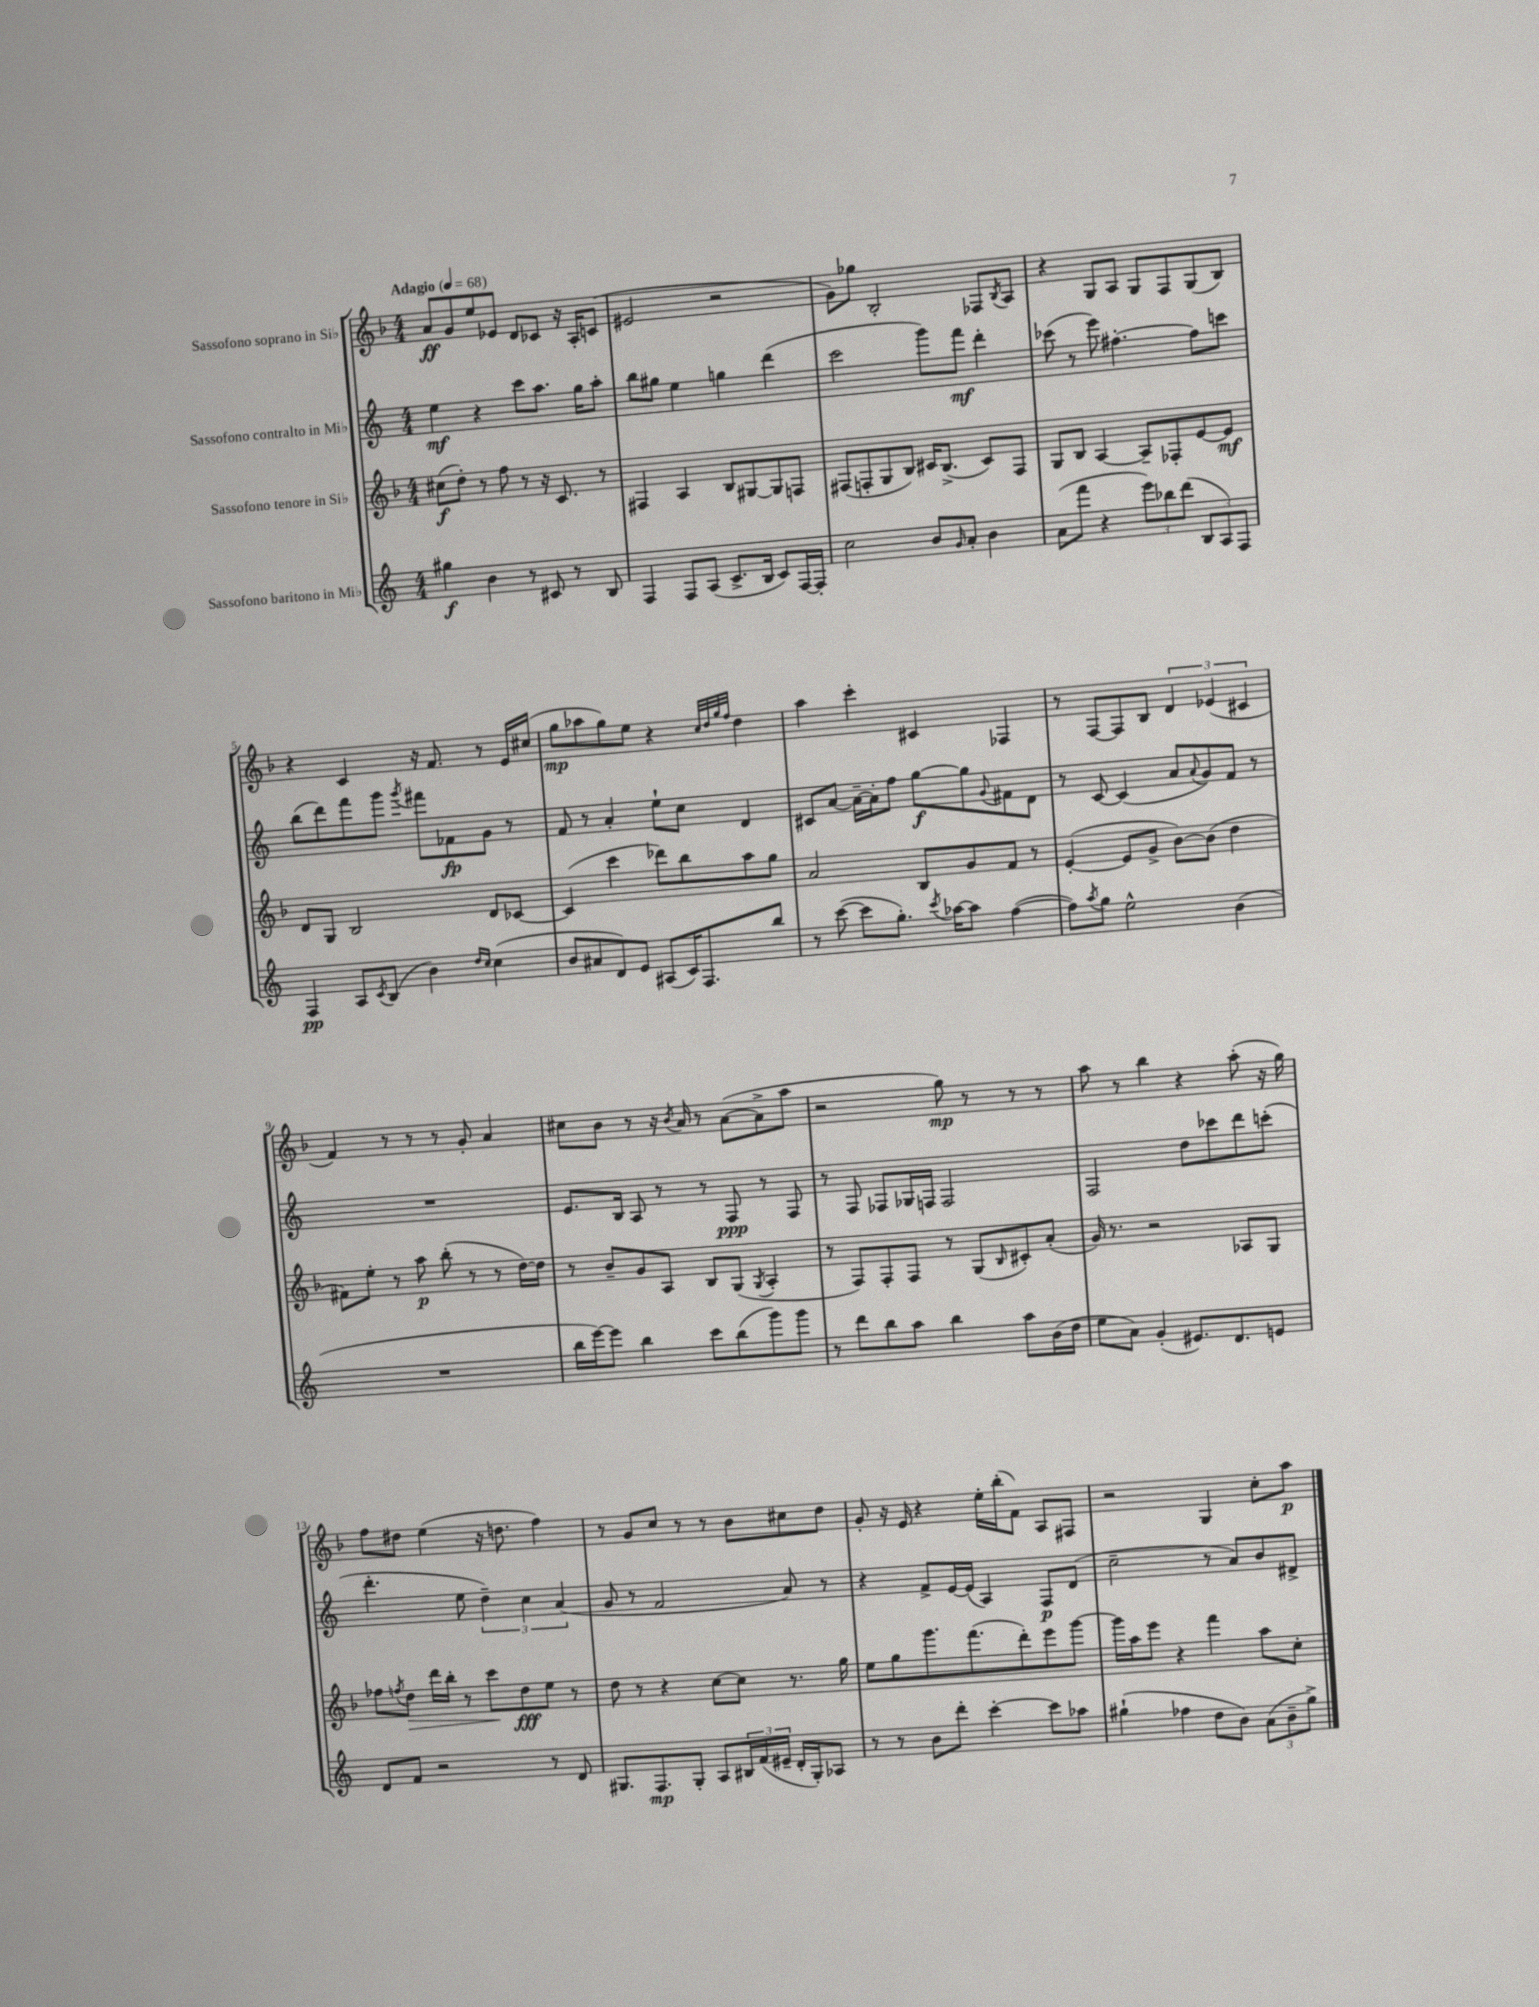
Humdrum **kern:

**kern	**kern	**kern	**kern
*staff4	*staff3	*staff2	*staff1
*clefG2	*clefG2	*clefG2	*clefG2
*k[]	*k[b-]	*k[]	*k[b-]
*M4/4	*M4/4	*M4/4	*M4/4
*MM68	*MM68	*MM68	*MM68
4gg#\	(8cc#\L	4ee\	8a/L
.	8dd'\J)	.	8g/
4b\	8r	4r	8ee/
.	8ff\	.	8e-/J
8r	8r	8ccc\L	8d/L
8c#/	16r	8.aa\J	8c-/J
.	8.c/	.	.
8r	.	.	16r
.	.	16gg\LK	16A'/LK
8B/	8r	8aa'\J	(8c/J
=	=	=	=
4F/	4F#/	8bb\L	2e#/
.	.	8gg#\J	.
8F/L	4A/	4ee\	.
(8A/J	.	.	.
8.c^/L	8B-/L	4gg\	2r
.	[8G#/	.	.
16B/Jk	.	.	.
8c/L)	8G#/]	(4ddd\	.
[16F/L	8F/J	.	.
16F'/]JJ	.	.	.
=	=	=	=
2cc\	(8F#/L	2ccc\	8g\L)
.	8F'/	.	8gg-\J
.	8G/	.	2B-'/
.	8B-/J)	.	.
8b/L	16c#/LK	8ggg\L)	.
.	(8.B-^/J	.	.
16qqg/	.	.	.
8a'/J	.	8fff\J	.
4b\	8c#/L)	4ddd'\	8F-/L
.	.	.	8qB-/
.	8F/J	.	8A/J
=	=	=	=
(8a\L	8G/L	(8ccc-\	4r
8fff\J	8B-/J	8r	.
4r	[4A/	8eee\)	8G/L
.	.	[4.ff#'\	8A/J
12eee\L)	8A~/]L	.	8G/L
12bb-\	.	.	.
.	8F-'/	.	8F/
(12ddd\J	.	.	.
12B/L	[8e/	8ff#\]L	(8G/
12A/)	.	.	.
.	8e/]J	8ccc\J	8B-/J)
12F/J	.	.	.
=	=	=	=
4F/	8d/L	(8bb\L	4r
.	8G/J	8ddd\)	.
8A/L	2B-/	8fff\	4c/
8qc/	.	.	.
(8B/J	.	8ggg\J	.
.	.	8qggg/	.
4b\)	.	8fff#\L	16r
.	.	.	8.f/
.	.	8f-\	.
16qqdd/LL	.	.	.
16qqcc/JJ	.	.	.
(4cc\	8d/L	8g\J	8r
.	[8c-/J	8r	16e/LL
.	.	.	(16cc#/JJ
=	=	=	=
8b/L	(4c-/]	8f/	8gg\L
8a#/	.	8r	8aa-\
8d/)	4ccc\	4a'/	8gg\)
8e/J	.	.	8ee\J
(8A#/L	8ddd-\L)	8ee`\L	4r
16c/K)	8bb-\	8cc\J	.
8.F/	.	.	.
.	.	.	32qqcc/LLL
.	.	.	32qqdd/
.	.	.	32qqgg/
.	.	.	32qqff/JJJ
.	8aa\	4d/	4dd\
8bb/J	8gg\J	.	.
=	=	=	=
8r	2a/	8c#/L	4aa\
([8ccc\	.	[8a/J	.
8ccc\]L	.	16a~\_LL	4ccc'\
.	.	16a'\]J	.
8.gg'\J)	.	8ff\J	.
.	8B-/L	[8gg\L	4c#/
8qccc/	.	.	.
[16aa-\LK	.	.	.
8aa-\]J	8g/	8gg\]	.
.	.	8qqg/	.
([4ff\	8f/J	8f#\	4F-/
.	8r	8d\J	.
=	=	=	=
8ff\]L)	([4e'/	8r	8r
8qaa/	.	.	.
8gg\J	.	[8c/	[8F/L
2ee^^\	8e/]L	(4c/]	8F/]
.	8g^/J	.	8B-/J
.	[8b-\L)	8a/L	6d/
.	.	8qqa/	.
.	(8b-\]J	8g/)	.
.	.	.	(6e-/
(4b\	4dd\	8f/J	.
.	.	.	6c#/
.	.	8r	.
=	=	=	=
1r	8f#\L)	1r	4f/)
.	8ee'\J	.	.
.	8r	.	8r
.	8aa\	.	8r
.	(8bb-'\	.	8r
.	8r	.	8g'/
.	8r	.	4a/
.	[16dd\LL)	.	.
.	16dd\]JJ	.	.
=	=	=	=
16bb\LL	8r	8.e/L	8cc#\L
[16eee\J)	.	.	.
8eee\]J	8b-~/L	.	8b-\J
.	.	16B/Jk	.
4bb\	8g/	8A/	8r
.	8A/J	8r	16r
.	.	.	8qb-/
.	.	.	16a/
8ccc\L	8B-/L	8r	8r
(8bb\	(8G/J	8F/	([8a\L
.	8qG/	.	.
8ggg\)	4A'/	8r	8a^\]
8ggg\J	.	8F/	8aa\J
=	=	=	=
8r	8r	8r	2r
8ddd\L	8F/L)	8F/	.
8bb\	8F'/	8F-/L	.
8aa\J	8F/J	16G-/L	.
.	.	16F/JJ	.
4bb\	8r	2F/	8gg\)
.	(8G/L	.	8r
.	16qqB-/	.	.
8aa\L	8c#'/)	.	8r
(16b\L	(8a'/J	.	8r
16dd\JJ	.	.	.
=	=	=	=
8ee\L	16g/)	2F/	8aa\
.	8.r	.	.
8a\J)	.	.	8r
(4g'/	2r	.	4bb-\
8.e#/L)	.	8dd\L	4r
.	.	8ccc-\	.
8.d/	.	.	.
.	8A-/L	8ddd\	(8aa'\
8e/J	8G/J	(8ccc'\J	16r
.	.	.	16gg\)
=	=	=	=
8d/L	8ff-\L	4.ddd'\	8ff\L
.	8qff/	.	.
8f/J	8dd\J	.	8dd#\J
2r	16ddd\LL	.	(4ee\
.	16bb-'\JJ	.	.
.	8r	8ee\	.
.	8ccc\L	6dd~\)	16r
.	.	.	8.dd\
.	8dd\	.	.
.	.	6cc\	.
8r	8ee\J	.	4ff\)
.	.	(6a/	.
8d/	8r	.	.
=	=	=	=
8.G#/L	8dd\	8g/	8r
.	8r	8r	8g/L
8.F/	.	.	.
.	4r	2f/	8cc/J
8G#'/J	.	.	8r
8A/L	[8cc\L	.	8r
24B#/L	8cc\]J	.	8b-\L
(24f/	.	.	.
24e#~/JJ	.	.	.
16d'/LL	8.r	8a/)	8cc#\
16G#'/J)	.	.	.
8A-/J	.	8r	8dd\J
.	16gg\	.	.
=	=	=	=
8r	8ee\L	4r	8g'/
8r	8gg\	.	16r
.	.	.	16e/
8b\L	8.ggg\	8f^/L	4r
8ddd'\J	.	[16e/L	.
.	(8.fff\	(16e/]JJ	.
[4ccc'\	.	4A/)	16ee'\LL
.	.	.	(16bb-'\J
.	8ddd'\)	.	8f\J)
8ccc\]L	8eee\	8F/L	8A/L
8aa-\J	[8ggg\J	(8d/J	8F#/J
=	=	=	=
(4gg#`\	16ggg\]LL	2cc~\	2r
.	16aa\J	.	.
.	8eee\J	.	.
4ff-\	4r	.	.
8dd\L	4fff\	8r	4G/
8b\J)	.	8a/L)	.
(12a\L	8aa\L	8b/	8cc'\L
12b~\	.	.	.
.	8cc'\J	8d#^/J	8aa\J
12gg#^\J)	.	.	.
==	==	==	==
*-	*-	*-	*-
